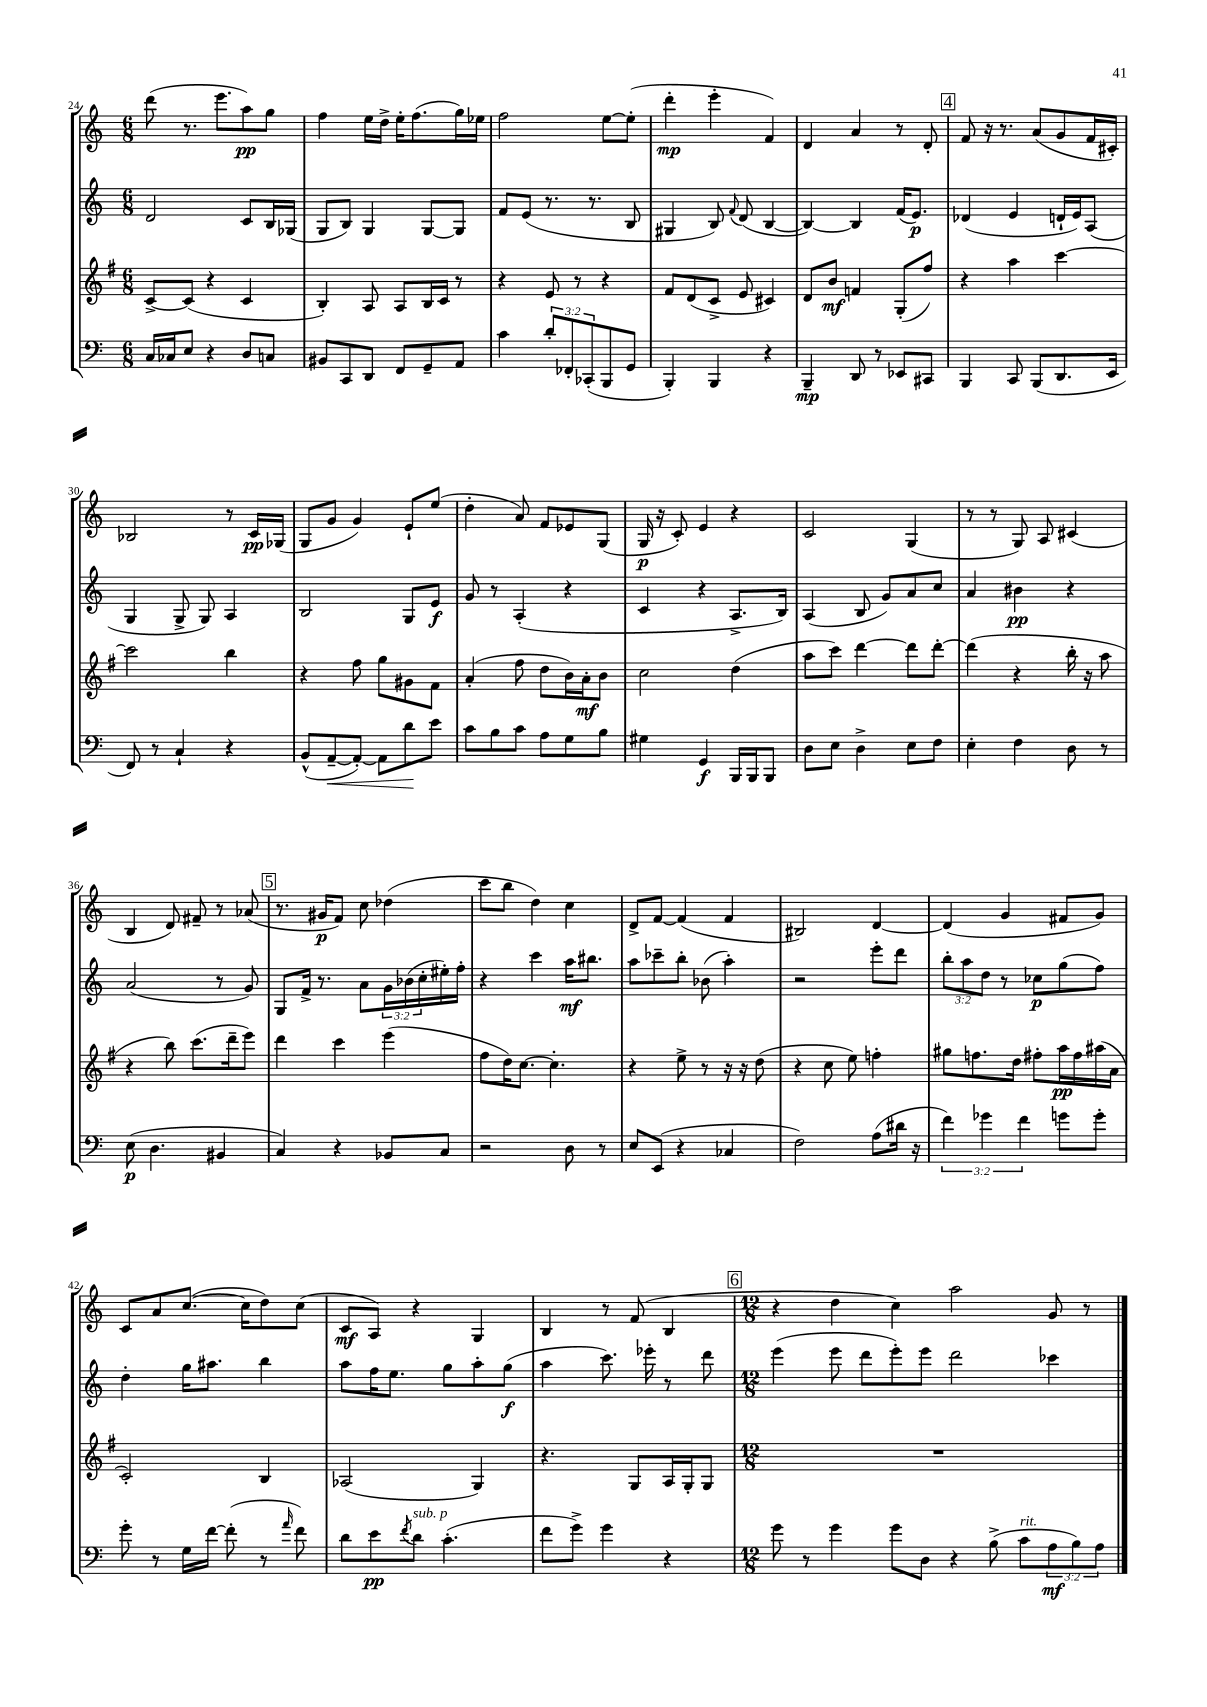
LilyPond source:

<<
\new StaffGroup <<
\new Staff = "s0" {
    \clef treble \key c \major \numericTimeSignature \time 6/8
    d'''8( r8. e'''8. a''8\pp) g''8 |
    f''4 e''16 d''16-> e''16-. f''8.( g''16) ees''16 |
    f''2 e''8~ e''8-.( |
    d'''4-.\mp e'''4-. f'4) |
    d'4 a'4 r8 d'8-. |
    \mark \markup { \box "4" } f'8 r16 r8. a'8( g'8 f'16 cis'16-.) |
    bes2 r8 c'16\pp ges16( |
    g8 g'8 g'4) e'8-! e''8( |
    d''4-. a'8) f'8 ees'8 g8( |
    g16\p r16 c'8-.) e'4 r4 |
    c'2 g4( |
    r8 r8 g8) a8 cis'4( |
    b4 d'8) fis'8-- r8 aes'8( |
    \mark \markup { \box "5" } r8. gis'16\p f'8) c''8 des''4( |
    c'''8 b''8 d''4) c''4 |
    d'8-> f'8~ f'4( f'4 |
    bis2) d'4~ |
    d'4( g'4 fis'8 g'8) |
    c'8 a'8 c''8.~( c''16 d''8) c''8( |
    c'8\mf a8) r4 g4 |
    b4 r8 f'8( b4 |
    \mark \markup { \box "6" } \numericTimeSignature \time 12/8 r4 d''4 c''4) a''2 g'8 r8 \bar "|." |
}
\new Staff = "s1" {
    \clef treble \key c \major \numericTimeSignature \time 6/8 \override Staff.TupletNumber.text = #tuplet-number::calc-fraction-text
    d'2 c'8 b16 ges16( |
    g8 b8) g4 g8~ g8 |
    f'8 e'8( r8. r8. b8 |
    gis4 b8) \appoggiatura { f'8 } d'8( b4~ |
    b4~) b4 f'16( e'8.\p) |
    \mark \markup { \box "4" } des'4( e'4 d'16-! e'16) a8( |
    g4 g8-> g8) a4 |
    b2 g8 e'8\f |
    g'8 r8 a4-.( r4 |
    c'4 r4 a8.-> b16) |
    a4( b8 g'8) a'8 c''8 |
    a'4 bis'4\pp r4 |
    a'2( r8 g'8) |
    \mark \markup { \box "5" } g8 f'16-> r8. a'8 \tuplet 3/2 { g'16 bes'16( c''16-. } eis''16-.) f''16-. |
    r4 c'''4 a''16\mf bis''8. |
    a''8 ces'''8-- b''8-. bes'8( a''4-.) |
    r2 e'''8-. d'''8 |
    \tuplet 3/2 { b''8-. a''8 d''8 } r8 ces''8\p g''8( f''8) |
    d''4-. g''16 ais''8. b''4 |
    a''8 f''16 e''8. g''8 a''8-. g''8\f( |
    a''4 c'''8.) ees'''16-. r8 d'''8 |
    \mark \markup { \box "6" } \numericTimeSignature \time 12/8 e'''4( e'''8 d'''8 e'''8-.) e'''8 d'''2 ces'''4 \bar "|." |
}
\new Staff = "s2" {
    \clef treble \key g \major \numericTimeSignature \time 6/8
    c'8~-> c'8( r4 c'4 |
    b4-.) a8 a8 b16 c'16 r8 |
    r4 e'8 r8 r4 |
    fis'8 d'8( c'8-> e'8 cis'4) |
    d'8 b'8\mf f'4 g8-.( fis''8) |
    \mark \markup { \box "4" } r4 a''4 c'''4~ |
    c'''2 b''4 |
    r4 fis''8 g''8 gis'8 fis'8 |
    a'4-.( fis''8 d''8 b'16) a'16-.\mf b'8 |
    c''2 d''4( |
    a''8 c'''8) d'''4~ d'''8 d'''8~-. |
    d'''4( r4 b''16-. r16 a''8 |
    r4 b''8) c'''8.( d'''16-- e'''8) |
    \mark \markup { \box "5" } d'''4 c'''4 e'''4( |
    fis''8 d''16) c''8.~ c''4.-. |
    r4 e''8-> r8 r16 r16 d''8( |
    r4 c''8 e''8) f''4-. |
    gis''8 f''8. d''16 fis''8-. a''16\pp fis''16 ais''16( a'16 |
    c'2-.) b4 |
    aes2( g4) |
    r4. g8 a16 g16-. g8 |
    \mark \markup { \box "6" } \numericTimeSignature \time 12/8 R1. \bar "|." |
}
\new Staff = "s3" {
    \clef bass \key c \major \numericTimeSignature \time 6/8 \override Staff.TupletNumber.text = #tuplet-number::calc-fraction-text
    c16 ces16 e8 r4 d8 c8 |
    bis,8 c,8 d,8 f,8 g,8-- a,8 |
    c'4 \tuplet 3/2 { d'8-. fes,8-. ces,8-.( } b,,8 g,8 |
    b,,4-.) b,,4 r4 |
    b,,4--\mp d,8 r8 ees,8 cis,8 |
    \mark \markup { \box "4" } b,,4 c,8 b,,8( d,8. e,16 |
    f,8) r8 c4-! r4 |
    b,8-^( a,8~--\< a,8~-.) a,8 d'8\! e'8 |
    c'8 b8 c'8 a8 g8 b8 |
    gis4 g,4\f b,,16 b,,16 b,,8 |
    d8 e8 d4-> e8 f8 |
    e4-. f4 d8 r8 |
    e8\p( d4. bis,4 |
    \mark \markup { \box "5" } c4) r4 bes,8 c8 |
    r2 d8 r8 |
    e8 e,8( r4 ces4 |
    f2) a8( dis'16 r16 |
    \tuplet 3/2 { f'4) ges'4 f'4 } g'8 g'8-. |
    g'8-. r8 g16 f'16~ f'8-.( r8 \grace { a'16 } f'8) |
    d'8 e'8\pp \acciaccatura { f'8 } d'8^\markup { \italic "sub. p" } c'4.-.( |
    f'8 g'8->) g'4 r4 |
    \mark \markup { \box "6" } \numericTimeSignature \time 12/8 g'8 r8 g'4 g'8 d8 r4 b8->( c'8^\markup { \italic "rit." } \tuplet 3/2 { a8\mf b8) a8 } \bar "|." |
}
>>
>>
\layout { \context { \Score currentBarNumber = #24 } }
